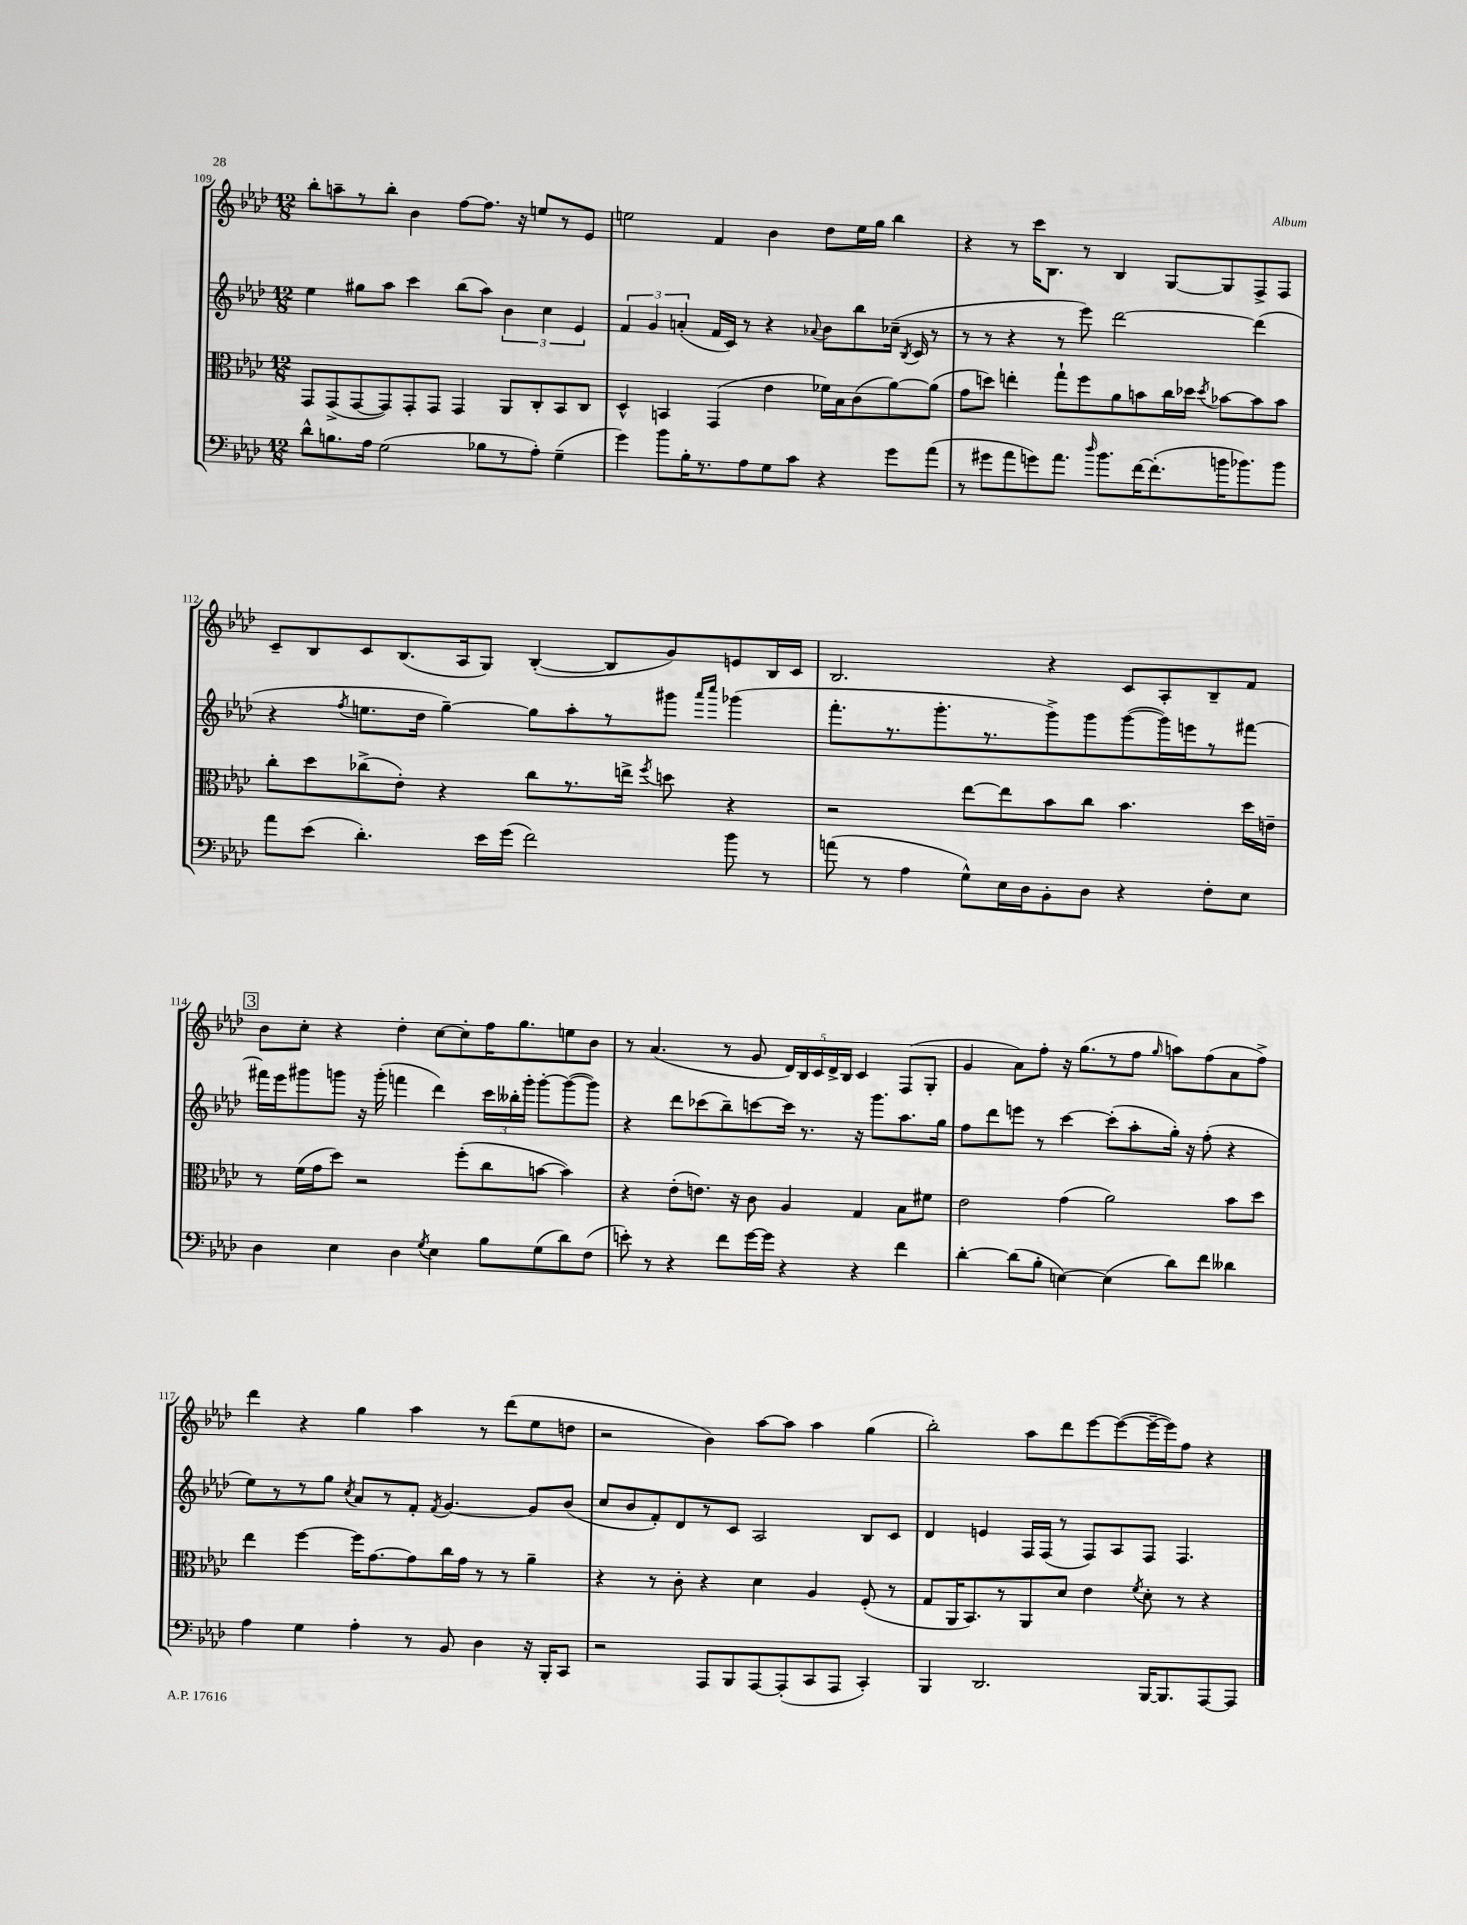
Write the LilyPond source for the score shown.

<<
\new StaffGroup <<
\new Staff = "s0" {
    \clef treble \key aes \major \numericTimeSignature \time 12/8
    \autoBeamOff bes''8[-. a''8-- r8 bes''8]-. bes'4 f''8[~ f''8.] r16 e''8[ r8 ees'8] |
    e''2 f'4 bes'4 des''8[ e''16 g''16] bes''4 |
    r4 r8 c'''16[ bes8.] r8 bes4 g8[~ g8 f8-> f8] |
    c'8[-- bes8 c'8 bes8.( aes16 g8]) bes4~-.( bes8[ g'8) e'8 bes16 c'16] |
    bes2. r4 c'8[ aes8-. bes8-- f'8] |
    \mark \markup { \box "3" } bes'8[ c''8]-. r4 des''4-. c''8[~ c''8-. f''16 g''8. e''8 bes'8] |
    r8 aes'4.( r8 g'8 \tuplet 5/4 { des'16[) bes16 c'16 des'16-> bes16] } c'4 f8[( g8]-. |
    g'4 aes'8[) f''8]-. r16 g''8.[( r8 f''8] \grace { g''16 } a''8[) f''8( aes'8 f''8]->) |
    des'''4 r4 g''4 aes''4 r8 des'''8[( ees''8 d''8] |
    r2 bes'4) aes''8[~ aes''8] aes''4 g''4( |
    bes''2-.) aes''8[ des'''8 ees'''8~ ees'''8~( ees'''16~-- ees'''16) f''8] r4 \bar "|." |
}
\new Staff = "s1" {
    \clef treble \key aes \major \numericTimeSignature \time 12/8
    \autoBeamOff ees''4 gis''8[ aes''8] c'''4 bes''8[( aes''8]) \tuplet 3/2 { bes'4 c''4 ees'4 } |
    \tuplet 3/2 { f'4 g'4 a'4-.( } f'16[ c'16]) r8 r4 \appoggiatura { aes'8 } bes'8[ bes''8 ces''16]--( \acciaccatura { bes8 } c'16 r8 |
    r8 r8 r4 r8 ees'''8) des'''2~ des'''4( |
    r4 \acciaccatura { f''8 } e''8.[ des''16] g''4~--) g''8[ aes''8-. r8 gis'''8] \grace { aes'''16[ c''''16] } ges'''4( |
    f'''8.[-. r8. g'''8.-. r8. g'''8->) g'''8 g'''8~( g'''16) e'''16 r8 fis'''8]~ |
    \mark \markup { \box "3" } fis'''16[ ees'''16 gis'''8 g'''8] r16 g'''16-.( f'''4 des'''4) \tuplet 3/2 { c'''16[ beses''16-. g'''16]-. } g'''8[~-. g'''8~( g'''8]) |
    r4 des'''8[ ces'''8( bes''8--) c'''8~ c'''16] r8. r16 g'''8.[ aes''8. g''16] |
    f''8[ des'''8 e'''8] r8 c'''4~ c'''8[-.( aes''8-. g''16]-.) r16 f''8-.( r4 |
    ees''8[) r8 r8 g''8] \acciaccatura { c''8 } aes'8[ r8 f'8]-. \acciaccatura { f'8 } g'4.~ g'8[ bes'8]( |
    c''8[ bes'8 f'8-.) des'8 r8 c'8] aes2 bes8[ c'8] |
    des'4 e'4 f16[ f16]( r8 f8[) aes8 f8] f4. \bar "|." |
}
\new Staff = "s2" {
    \clef alto \key aes \major \numericTimeSignature \time 12/8
    \autoBeamOff g,8[ g,8->( g,8~ g,8) g,8-. g,8] g,4 aes,8[ c8-. bes,8 c8] |
    des4-^ b,4 g,4( ees'4 fes'16[) bes16 c'8( aes'8~) aes'8]( |
    g'8[ d''8]) e''4-. g''8[-! f''8 aes'8 b'8 c''16 des''16] \acciaccatura { des''8 } bes'8[~ bes'8 bes'8] |
    c''8[-. des''8 ces''8->( ees'8]-.) r4 ces''8[ r8. e''16]-> \acciaccatura { f''8 } d''8 r4 |
    r2 ees''8[~ ees''8 bes'8 c''8] bes'4. des''16[ e'16]-- |
    \mark \markup { \box "3" } r8 f'16[( g'16 des''8]) r2 f''8[-.( c''8 b'8]~ b'4) |
    r4 ees'8[-.( e'8.]) r16 c'8 aes4 g4 bes8[ fis'8] |
    ees'2 g'4( aes'2) bes'8[ des''8] |
    ees''4 f''4~ f''16[ g'8.~ g'8 c''16 g'16] r8 r8 aes'4-- |
    r4 r8 c'8-. r4 des'4 aes4 f8-.( r8 |
    g8[ aes,16 bes,8.) r8 aes,8 des'8] ees'4 \acciaccatura { f'8 } des'8-. r8 r4 \bar "|." |
}
\new Staff = "s3" {
    \clef bass \key aes \major \numericTimeSignature \time 12/8
    \autoBeamOff des'8[-^ b8. aes16] g2( bes8[ r8 aes8]-.) g4--( |
    g'4) bes'8[ bes16-. r8. aes8 g8 c'8] r4 g'8[ aes'8]( |
    r8 gis'8[ aes'8 g'8) aes'8.] \grace { des''16 } bes'8.[ f'16~ f'8.-.( b'16 bes'8.) bes'8] |
    aes'8[ ees'8]( des'4.-.) ees'16[ g'16]( f'2) bes'8 r8 |
    a'8( r8 aes4 g8[-^) ees16 des16 bes,8-. des8] r4 f8[-. ees8] |
    \mark \markup { \box "3" } des4 ees4 des4 \acciaccatura { g8 } ees4 bes8[ g8( des'8) f8]( |
    e'8-.) r8 r4 f'8[ g'16~ g'16] r4 r4 f'4 |
    des'4~-. des'8[( bes8]-. e4~) e4( des'8[) f'8] deses'4 |
    aes4 g4 aes4-. r8 bes,8 des4 r16 bes,,16[-. c,8] |
    r2 aes,,8[ bes,,8 aes,,8~ aes,,8-.( c,8 aes,,8] c,4-.) |
    bes,,4 des,2. bes,,16[~ bes,,8. aes,,8~ aes,,8] \bar "|." |
}
>>
>>
\layout { \context { \Score currentBarNumber = #109 } }
